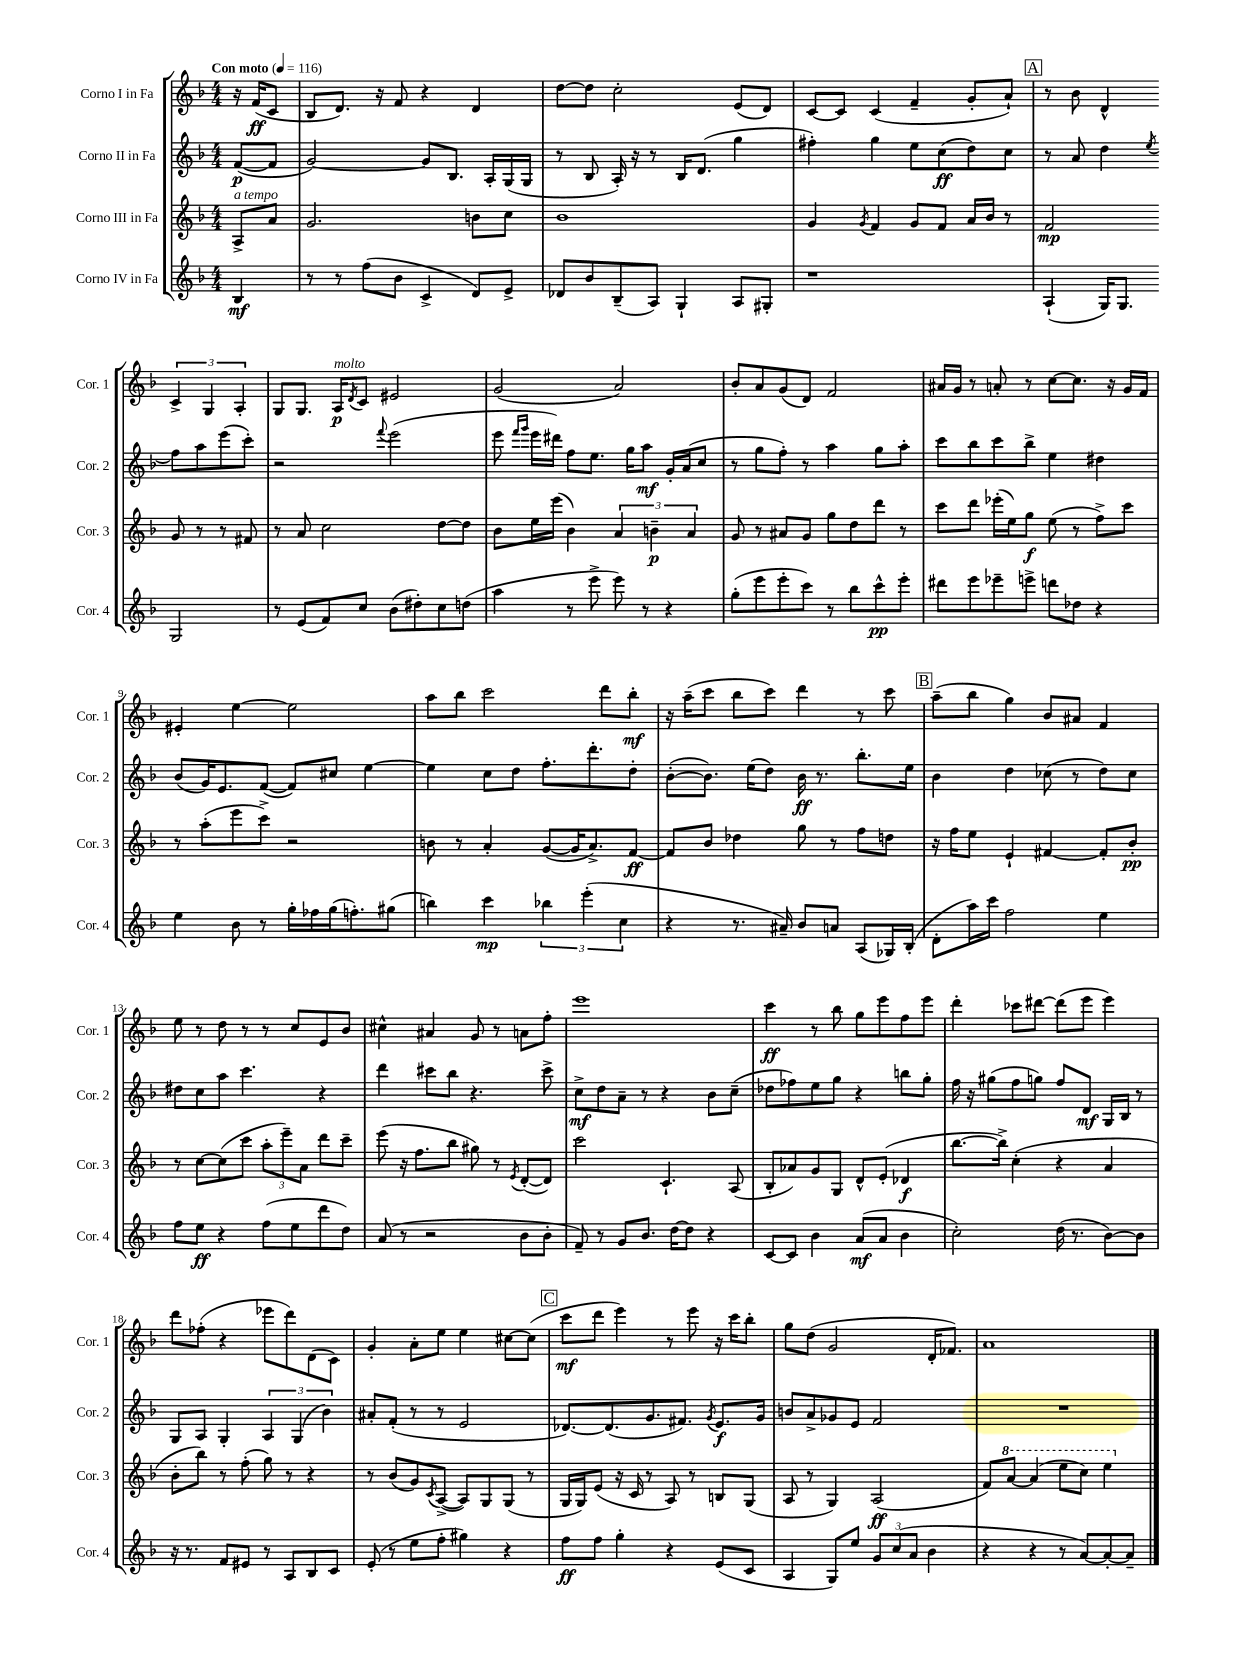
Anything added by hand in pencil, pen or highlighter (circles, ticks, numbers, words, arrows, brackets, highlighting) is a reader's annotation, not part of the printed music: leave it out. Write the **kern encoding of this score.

**kern	**kern	**kern	**kern
*staff4	*staff3	*staff2	*staff1
*clefG2	*clefG2	*clefG2	*clefG2
*k[b-]	*k[b-]	*k[b-]	*k[b-]
*M4/4	*M4/4	*M4/4	*M4/4
*MM116	*MM116	*MM116	*MM116
4B-	8A^	([8f	16r
.	.	.	(16f
.	8a	8f]	8c
=	=	=	=
8r	2.g	[2g)	8B-
8r	.	.	8.d)
(8ff	.	.	.
.	.	.	16r
8b-	.	.	8f
4c^	.	8g]	4r
.	.	8.B-	.
8d)	8b	.	4d
.	.	16A'	.
8e^	8cc	(16G	.
.	.	16G	.
=	=	=	=
8d-	1b-	8r	[8dd
8b-	.	8B-	8dd]
(8B-~	.	16A')	2cc'
.	.	16r	.
8A)	.	8r	.
4G`	.	16B-	.
.	.	(8.d	.
8A	.	4gg	(8e
8G#'	.	.	8d)
=	=	=	=
1r	4g	4ff#')	[8c
.	.	.	8c]
.	8qg	.	.
.	4f	4gg	(4c
.	8g	8ee	4f~
.	8f	(8cc	.
.	16a	8dd)	8g'
.	16b-	.	.
.	8r	8cc	8a`)
=	=	=	=
(4A`	2f	8r	8r
.	.	8a	8b-
16G)	.	4dd	4d^^
8.G	.	.	.
.	.	8qee	.
2G	8g	8ff	6c^
.	8r	8aa	.
.	.	.	6G
.	8r	(8eee	.
.	.	.	6A'
.	8f#	8ccc')	.
=	=	=	=
8r	8r	2r	8G
(8e	8a	.	8.G
8f)	2cc	.	.
.	.	.	16A
.	.	.	8qd
8cc	.	.	8c
.	.	8qqfff	.
(8b-	.	(2eee	2e#
8dd#')	.	.	.
8cc	[8dd	.	.
(8dd	8dd]	.	.
=	=	=	=
4aa	8b-	8eee	(2g
.	.	16qqfff	.
.	.	16qqggg	.
.	16ee	16eee	.
.	(16eee	16ddd#)	.
8r	4b-)	8ff	.
8eee^	.	8.ee	.
8eee)	6a	.	2a)
.	.	16gg	.
8r	.	8aa	.
.	6b~	.	.
4r	.	16g'	.
.	.	(16a	.
.	6a	.	.
.	.	8cc	.
=	=	=	=
(8gg'	8g	8r	8b-'
8eee	8r	8gg	8a
8eee'	8a#	8ff')	(8g
8ccc)	8g	8r	8d)
8r	8gg	4aa	2f
8bb-	8dd	.	.
8ccc^^	8ddd	8gg	.
8eee'	8r	8aa'	.
=	=	=	=
8ddd#	8ccc	8ccc	16a#
.	.	.	16g
8eee	8ddd	8bb-	8r
8eee-~	(16eee-'	8ccc	8a'
.	16ee)	.	.
8eee^	8gg	8bb-^	8r
8ddd	(8ee	4ee	[8cc
8dd-	8r	.	8.cc]
4r	8ff^)	4dd#	.
.	.	.	16r
.	8ccc	.	16g
.	.	.	16f
=	=	=	=
4ee	8r	(8b-	4e#'
.	(8aa'	16g)	.
.	.	8.e	.
8b-	8eee	.	[4ee
8r	8ccc^)	([8f	.
16gg'	2r	8f])	2ee]
16ff-	.	.	.
(16gg	.	8cc#	.
8.ff')	.	.	.
.	.	[4ee	.
(8gg#	.	.	.
=	=	=	=
4bb)	8b	4ee]	8aa
.	8r	.	8bb-
4ccc	4a'	8cc	2ccc
.	.	8dd	.
6bb-	([8g	8.ff'	.
.	16g]	.	.
(6eee'	.	.	.
.	8.a^)	8.ddd'	.
.	.	.	8ddd
6cc	.	.	.
.	[8f	8dd'	8bb-'
=	=	=	=
4r	8f]	([8b-'	16r
.	.	.	(16aa~
.	8b-	8.b-])	8ccc
8.r	4dd-	.	8bb-
.	.	(16ee	.
.	.	8dd)	8ccc)
16a#~)	.	.	.
8b-	8gg	16b-	4ddd
.	.	8.r	.
8a	8r	.	.
(8A	8ff	8.bb-'	8r
16G-)	8dd	.	8ccc
(16B-'	.	16ee	.
=	=	=	=
8d'	16r	4b-	(8aa~
.	16ff	.	.
16aa)	8ee	.	8bb-
16ccc	.	.	.
2ff	4e`	4dd	4gg)
.	[4f#	(8cc-	8b-
.	.	8r	8a#
4ee	8f#']	8dd)	4f
.	8b-'	8cc-	.
=	=	=	=
8ff	8r	8dd#	8ee
8ee	[8cc	8cc	8r
4r	(8cc]	8aa	8dd
.	8ccc	4.ccc	8r
(8ff	12aa'	.	8r
.	12eee~)	.	.
8ee	.	.	8cc
.	12a	.	.
8ddd	8ddd	4r	8e
8dd)	8ccc~	.	8b-
=	=	=	=
(8a	(8eee	4ddd	4cc#^^
8r	16r	.	.
.	8.ff	.	.
2r	.	8ccc#	4a#
.	8bb-	8bb-	.
.	8gg#)	4.r	8g
.	8r	.	8r
.	8qe	.	.
8b-	([8d'	.	8a
8b-'	8d])	8ccc#^	8ff'
=	=	=	=
8f~)	2ccc	8cc^	1eee
8r	.	8dd	.
8g	.	8a~	.
8.b-	.	8r	.
.	4.c`	4r	.
[16dd	.	.	.
8dd]	.	.	.
4r	.	8b-	.
.	(8A	(8cc~	.
=	=	=	=
[8c	8B-'	8dd-	4ccc
8c]	8a-)	8ff-)	.
4b-	8g	8ee	8r
.	8G	8gg	8bb-
(8a	8d^^	4r	8gg
8a	(8e'	.	8eee
4b-	4d-	8bb	8ff
.	.	8gg'	8eee
=	=	=	=
2cc')	[8.bb-	16ff	4ddd'
.	.	16r	.
.	.	(8gg#	.
.	16bb-^])	.	.
.	(4cc'	8ff	8ccc-
.	.	8gg)	[8ddd#
(16dd	4r	8ff	(8ddd#]
8.r	.	.	.
.	.	8d	8eee
[8b-)	4a	16G	4eee)
.	.	16B-	.
8b-]	.	8r	.
=	=	=	=
16r	8b-'	8G	8ddd
8.r	.	.	.
.	8bb-)	8A	(8ff-'
8f	8r	4G'	4r
8e#	(8ff'	.	.
8r	8gg)	6A	8eee-
8A	8r	.	8ddd)
.	.	(6G	.
8B-	4r	.	(8d
.	.	6b-)	.
8c	.	.	8c)
=	=	=	=
(8e'	8r	8a#'	4g'
8r	(8b-	(8f'	.
8ee	8g)	8r	8a'
.	8qc	.	.
8ff'	([8A^	8r	8ee
4gg#)	8A])	2e	4ee
.	8G	.	.
4r	(8G	.	[8cc#
.	8r	.	(8cc#]
=	=	=	=
8ff	16G	[8.d-)	8ccc
.	16G)	.	.
8ff	(8e	.	8ddd
.	.	(8.d-]	.
4gg'	16r	.	4eee)
.	16c	.	.
.	8r	8.g	.
4r	8A)	.	8r
.	.	8.f#)	.
.	8r	.	8eee
.	.	8qg	.
(8e	8B	8.e	16r
.	.	.	16ccc
8c	(8G	.	8bb-'
.	.	16g	.
=	=	=	=
4A	8A	8b	8gg
.	8r	8a^	(8dd
8G)	4G)	8g-	2g
8ee	.	8e	.
12g	(2A	2f	.
(12cc	.	.	.
12a	.	.	.
4b-	.	.	16d'
.	.	.	8.f-)
=	=	=	=
4r	8f)	1r	1a
.	[8aa	.	.
4r	(4aa]	.	.
8r	8eee	.	.
[8a)	8ccc)	.	.
8a'_	4eee	.	.
8a~]	.	.	.
==	==	==	==
*-	*-	*-	*-
